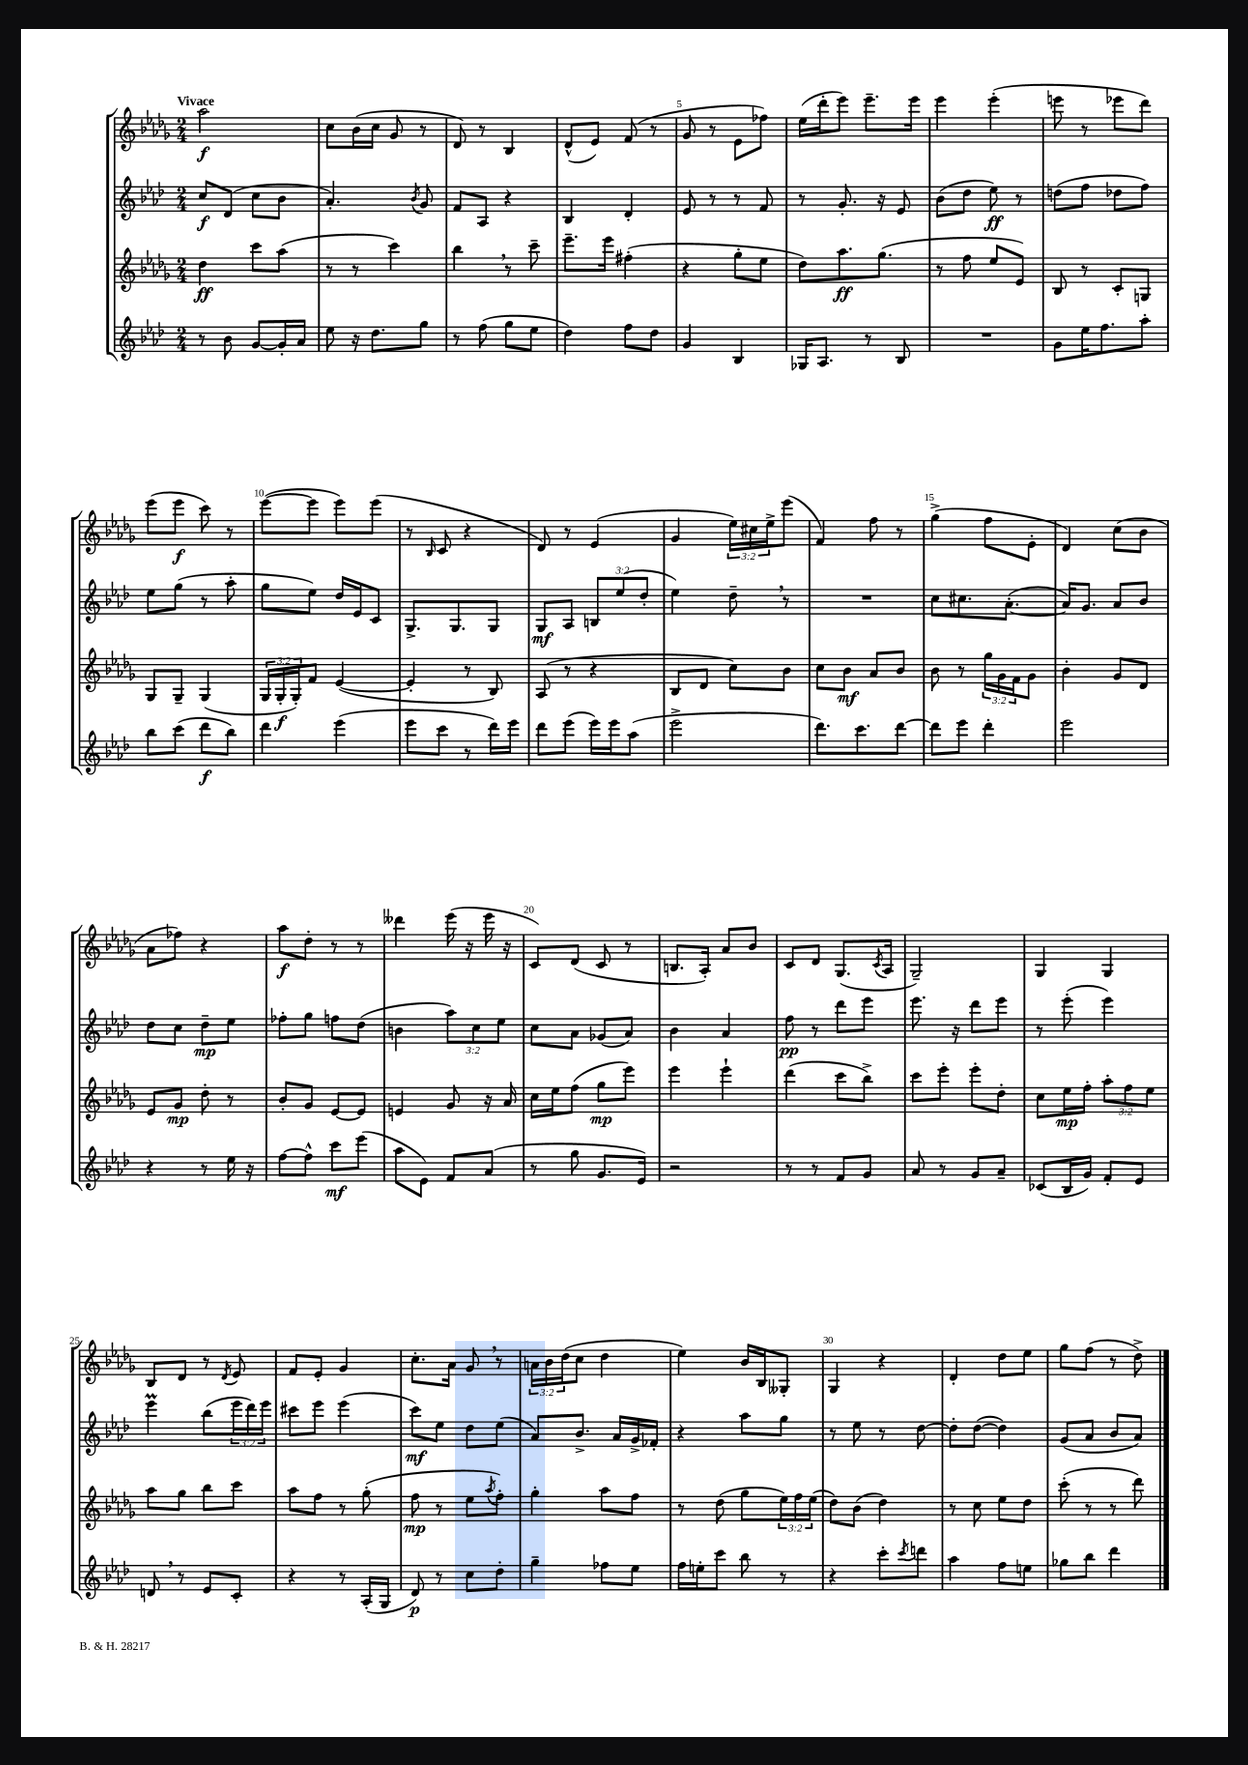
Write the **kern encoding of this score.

**kern	**kern	**kern	**kern
*staff4	*staff3	*staff2	*staff1
*clefG2	*clefG2	*clefG2	*clefG2
*k[b-e-a-d-]	*k[b-e-a-d-g-]	*k[b-e-a-d-]	*k[b-e-a-d-g-]
*M2/4	*M2/4	*M2/4	*M2/4
8r	4dd-	8cc	2aa-
8b-	.	(8d-	.
[8g	8ccc	8cc	.
16g']	(8aa-	8b-	.
16a-	.	.	.
=	=	=	=
8ee-	8r	4.a-')	8cc
16r	8r	.	(16b-
8.dd-	.	.	16cc
.	4ccc)	.	8g-
.	.	8qb-	.
8gg	.	8g	8r
=	=	=	=
8r	4bb-	8f	8d-)
(8ff	.	8A-	8r
8gg	8r	4r	4B-
8ee-	8ccc~	.	.
=	=	=	=
4dd-)	8.eee-~	4B-	(8d-^^
.	.	.	8e-)
.	16eee-	.	.
8ff	(4ff#'	4d-'	(8f
8dd-	.	.	8r
=	=	=	=
4g	4r	8e-	8g-
.	.	8r	8r
4B-	8gg-'	8r	8e-
.	8ee-	8f	8ff-)
=	=	=	=
16G-	8dd-)	8r	(16ee-
8.A-	.	.	16ddd-'
.	8.aa-	8.g'	8eee-)
8r	.	.	8.eee-~
.	(8.gg-	16r	.
8B-	.	8e-	.
.	.	.	16eee-
=	=	=	=
2r	8r	(8b-	4eee-
.	8ff	8dd-	.
.	8ee-	8ee-)	(4eee-'
.	8e-)	8r	.
=	=	=	=
8g	8B-	(8dd	8eee
16ee-	8r	8ff	8r
8.ff	.	.	.
.	8c'	8dd-	8eee-
8aa-'	8G	8ff)	8ddd-)
=	=	=	=
8bb-	8G-	8ee-	(8eee-
(8ccc	8G-~	(8gg	8eee-
8ddd-	(4G-	8r	8ccc)
8bb-)	.	8aa-'	8r
=	=	=	=
4ddd-	24G-	8gg	([8eee-
.	24G-'	.	.
.	24G-')	.	.
.	8f	8ee-)	8eee-]
(4eee-	([4e-	16dd-	8eee-)
.	.	16e-	.
.	.	8c	(8eee-
=	=	=	=
8eee-	4e-']	8.G^	8r
.	.	.	16qqB-
8ccc	.	.	8c
.	.	8.G	.
8r	8r	.	4r
16ddd-)	8B-)	8G	.
16eee-	.	.	.
=	=	=	=
8ddd-	(8A-	8G	8d-)
(8eee-	8r	8A-	8r
16eee-)	4r	12B	(4e-
16eee-	.	.	.
.	.	(12ee-	.
(8aa-	.	.	.
.	.	12dd-'	.
=	=	=	=
2eee-^	8B-	4ee-)	4g-
.	8d-	.	.
.	8cc)	8dd-~	24ee-)
.	.	.	24cc#
.	.	.	24ee-^
.	8b-	8r	(8eee-
=	=	=	=
8.ddd-)	8cc	2r	4f)
.	8b-	.	.
8.ccc	.	.	.
.	8a-	.	8ff
[8ddd-	8b-	.	8r
=	=	=	=
8ddd-]	8b-	8cc	(4gg-^
8eee-	8r	8.cc#	.
4ddd-'	24gg-	.	8ff
.	24g-	.	.
.	.	([8.a-'	.
.	24f	.	.
.	8g-	.	8e-'
=	=	=	=
2eee-	4b-'	16a-])	4d-)
.	.	8.g	.
.	8g-	8a-	(8cc
.	8d-	8b-	8b-
=	=	=	=
4r	8e-	8dd-	8a-
.	8g-	8cc	8ff-)
8r	8dd-'	8dd-~	4r
16ee-	8r	8ee-	.
16r	.	.	.
=	=	=	=
[8ff	8b-'	8ff-'	8aa-
8ff^^]	8g-	8gg	8dd-'
8ccc	[8e-	8ff	8r
(8eee-	8e-]	(8dd-	8r
=	=	=	=
8aa-	4e	4b	4ddd--
8e-)	.	.	.
8f	8g-	12aa-)	(16eee-
.	.	.	16r
.	.	12cc	.
(8a-	16r	.	16eee-
.	.	12ee-	.
.	16a-	.	16r
=	=	=	=
8r	16cc	8cc	8c)
.	16ee-	.	.
8gg	(8ff	8a-	(8d-
8.g	8gg-	(8g-	8c
.	8eee-)	8a-)	8r
16e-)	.	.	.
=	=	=	=
2r	4eee-	4b-	8.B
.	.	.	16A-')
.	4eee-`	4a-	8a-
.	.	.	8b-
=	=	=	=
8r	(4ddd-	8ff	8c
8r	.	8r	8d-
8f	8ccc	8ddd-	(8.G-
8g	8bb-^)	8eee-	.
.	.	.	8qc
.	.	.	16A-
=	=	=	=
8a-	8ccc	8.eee-	2G-~)
8r	8eee-'	.	.
.	.	16r	.
8g	8eee-'	8ddd-	.
8a-~	8dd-'	8eee-	.
=	=	=	=
(8c-	8cc	8r	4G-
16B-	16ee-	(8eee-'	.
16g)	16ff'	.	.
8f'	12aa-'	4eee-)	4G-
.	12ff	.	.
8e-	.	.	.
.	12ee-	.	.
=	=	=	=
8d	8aa-	4eee-	8B-
8r	8gg-	.	8d-
8e-	8bb-	(8bb-	8r
.	.	.	8qd-
8c'	8ccc	24eee-	8e-
.	.	24ddd-)	.
.	.	24eee-	.
=	=	=	=
4r	8aa-	8ccc#	8f
.	8ff	8eee-	8e-'
8r	8r	(4eee-	4g-
(16A-'	(8gg-'	.	.
16G	.	.	.
=	=	=	=
8d-)	8ff	8ccc)	8.cc'
8r	8r	8ee-	.
.	.	.	16a-
8cc	8ee-	8dd-	8g-
.	8qaa-	.	.
8dd-'	8ff')	(8ee-	8r
=	=	=	=
4gg~	4gg-'	8a-)	24a
.	.	.	24b-
.	.	.	(24dd-
.	.	8.b-^	8cc
8ff-	8aa-	.	4dd-
.	.	16a-	.
8ee-	8ff	16g^	.
.	.	16f-'	.
=	=	=	=
16ff	8r	4r	4ee-)
16ee'	.	.	.
8ccc	(8dd-	.	.
8bb-	8gg-	8aa-	16b-
.	.	.	16B-
8r	24ee-)	8gg	8G--'
.	24ff	.	.
.	(24ee-	.	.
=	=	=	=
4r	8dd-)	8r	4G-
.	(8b-	8ee-	.
8ccc'	4dd-)	8r	4r
8qccc	.	.	.
8ddd	.	[8dd-	.
=	=	=	=
4aa-	8r	8dd-']	4d-'
.	8cc	([8dd-	.
8ff	8ee-	4dd-])	8dd-
8ee	8dd-	.	8ee-
=	=	=	=
8gg-	(8ccc'	(8g	8gg-
8bb-	8r	8a-	(8ff
4ddd-	8r	8b-	8r
.	8ddd-)	8a-)	8dd-^)
==	==	==	==
*-	*-	*-	*-
